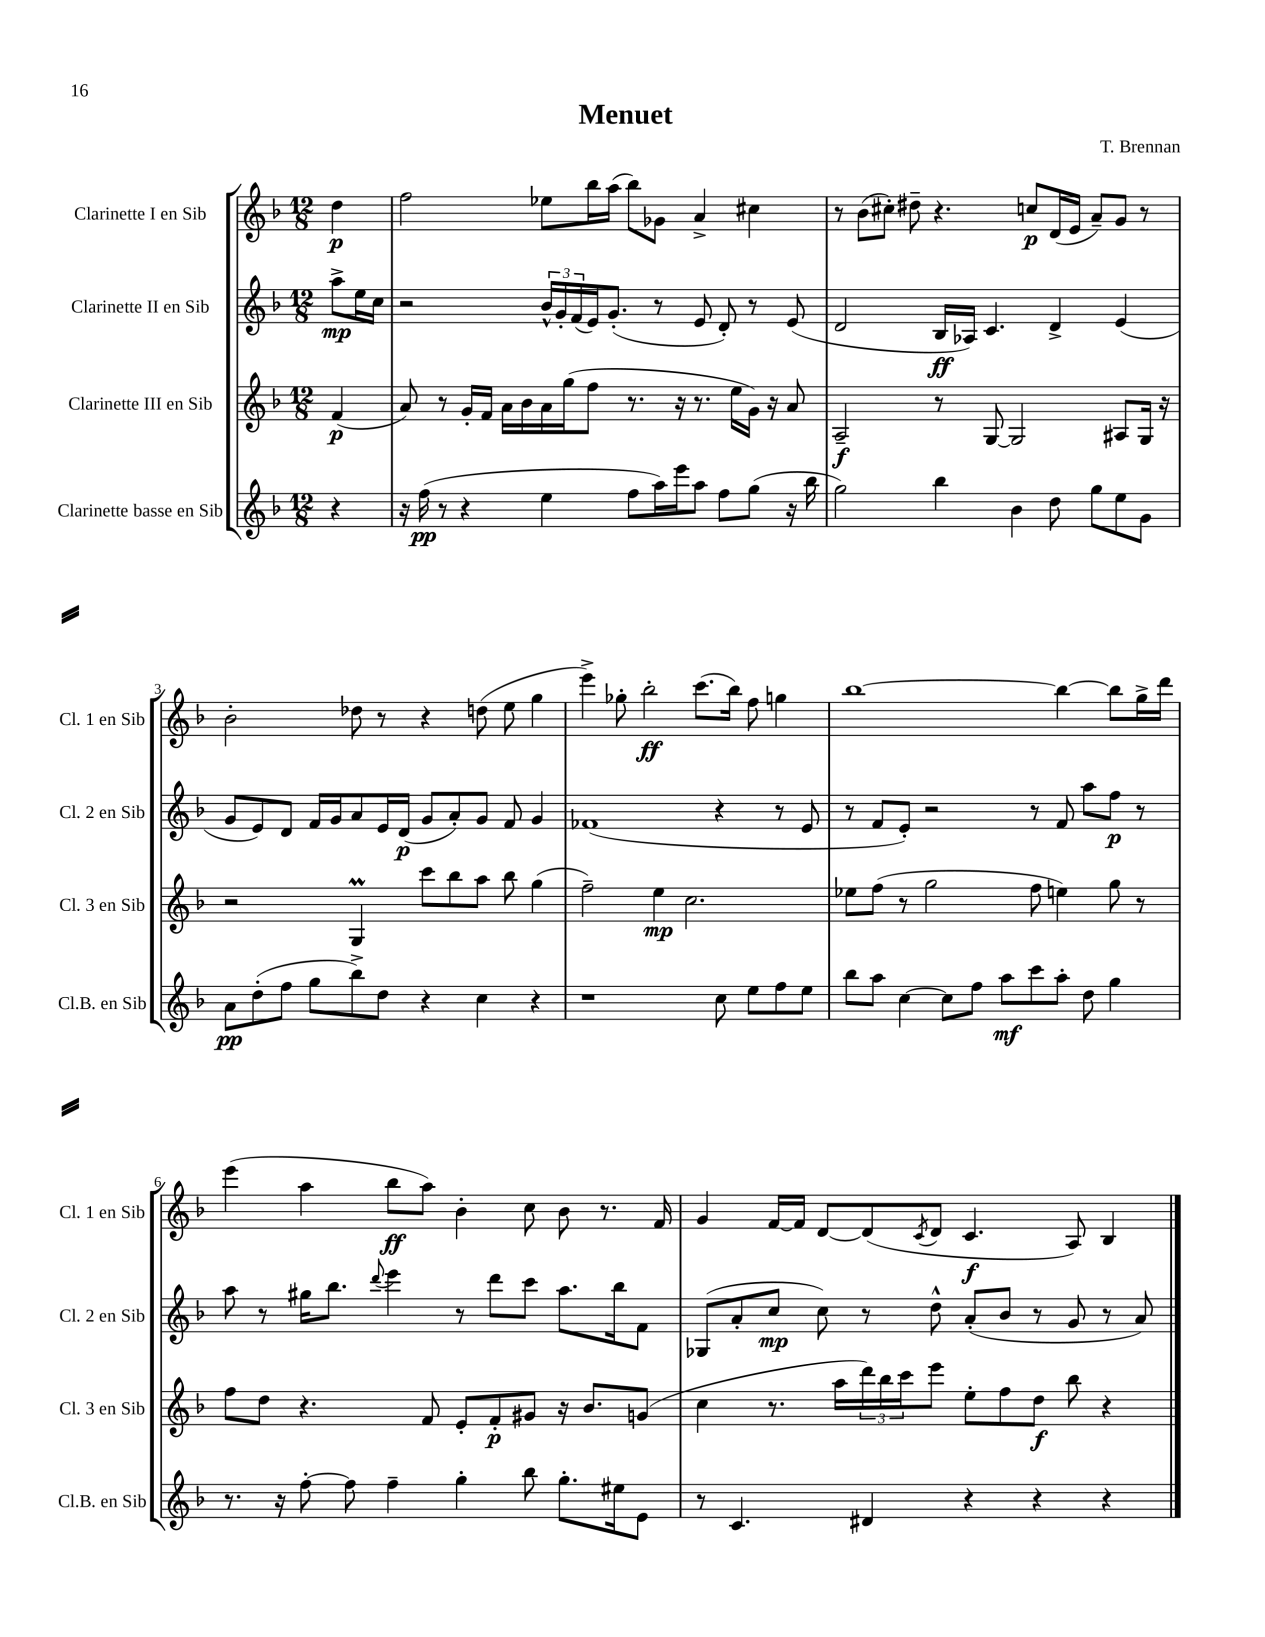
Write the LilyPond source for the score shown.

\header { title = "Menuet" composer = "T. Brennan" }
<<
\new StaffGroup <<
\new Staff = "s0" \with { instrumentName = "Clarinette I en Sib" shortInstrumentName = "Cl. 1 en Sib" } {
    \clef treble \key f \major \numericTimeSignature \time 12/8 \partial 4
    d''4\p |
    f''2 ees''8 bes''16 a''16( bes''8) ges'8 a'4-> cis''4 |
    r8 bes'8( cis''8-.) dis''8-- r4. c''8\p d'16( e'16 a'8--) g'8 r8 |
    bes'2-. des''8 r8 r4 d''8( e''8 g''4 |
    e'''4->) ges''8-. bes''2-.\ff c'''8.( bes''16) f''8 g''4 |
    bes''1~ bes''4~ bes''8 g''16-> d'''16 |
    e'''4( a''4 bes''8\ff a''8) bes'4-. c''8 bes'8 r8. f'16 |
    g'4 f'16~ f'16 d'8~ d'8( \acciaccatura { c'8 } d'8 c'4.\f a8) bes4 \bar "|." |
}
\new Staff = "s1" \with { instrumentName = "Clarinette II en Sib" shortInstrumentName = "Cl. 2 en Sib" } {
    \clef treble \key f \major \numericTimeSignature \time 12/8 \partial 4
    a''8->\mp e''16 c''16 |
    r2 \tuplet 3/2 { bes'16-^ g'16-. f'16( } e'16) g'8.-.( r8 e'8 d'8-.) r8 e'8( |
    d'2 bes16\ff aes16) c'4. d'4-> e'4( |
    g'8 e'8) d'8 f'16 g'16 a'8 e'16 d'16\p( g'8 a'8-.) g'8 f'8 g'4 |
    fes'1( r4 r8 e'8 |
    r8 f'8 e'8-.) r2 r8 f'8 a''8 f''8\p r8 |
    a''8 r8 gis''16 bes''8. \appoggiatura { d'''8 } e'''4 r8 d'''8 c'''8 a''8. bes''16 f'8 |
    ges8( a'8-. c''8\mp c''8) r8 d''8-^ a'8-.( bes'8 r8 g'8 r8 a'8) \bar "|." |
}
\new Staff = "s2" \with { instrumentName = "Clarinette III en Sib" shortInstrumentName = "Cl. 3 en Sib" } {
    \clef treble \key f \major \numericTimeSignature \time 12/8 \partial 4
    f'4\p( |
    a'8) r8 g'16-. f'16 a'16 bes'16 a'16 g''16( f''8 r8. r16 r8. e''16 g'16) r16 a'8 |
    a2--\f r8 g8~ g2 ais8 g16 r16 |
    r2 g4\prall c'''8 bes''8 a''8 bes''8 g''4( |
    f''2--) e''4\mp c''2. |
    ees''8 f''8( r8 g''2 f''8 e''4) g''8 r8 |
    f''8 d''8 r4. f'8 e'8-. f'8-.\p gis'8 r16 bes'8. g'8( |
    c''4 r8. a''16 \tuplet 3/2 { d'''16) bes''16 c'''16 } e'''8 e''8-. f''8 d''8\f bes''8 r4 \bar "|." |
}
\new Staff = "s3" \with { instrumentName = "Clarinette basse en Sib" shortInstrumentName = "Cl.B. en Sib" } {
    \clef treble \key f \major \numericTimeSignature \time 12/8 \partial 4
    r4 |
    r16 f''16\pp( r8 r4 e''4 f''8 a''16) e'''16 a''8 f''8 g''8( r16 bes''16 |
    g''2) bes''4 bes'4 d''8 g''8 e''8 g'8 |
    a'8\pp d''8-.( f''8 g''8 bes''8->) d''8 r4 c''4 r4 |
    r1 c''8 e''8 f''8 e''8 |
    bes''8 a''8 c''4~ c''8 f''8 a''8\mf c'''8 a''8-. d''8 g''4 |
    r8. r16 f''8~-. f''8 f''4-- g''4-. bes''8 g''8.-. eis''16 e'8 |
    r8 c'4. dis'4 r4 r4 r4 \bar "|." |
}
>>
>>
